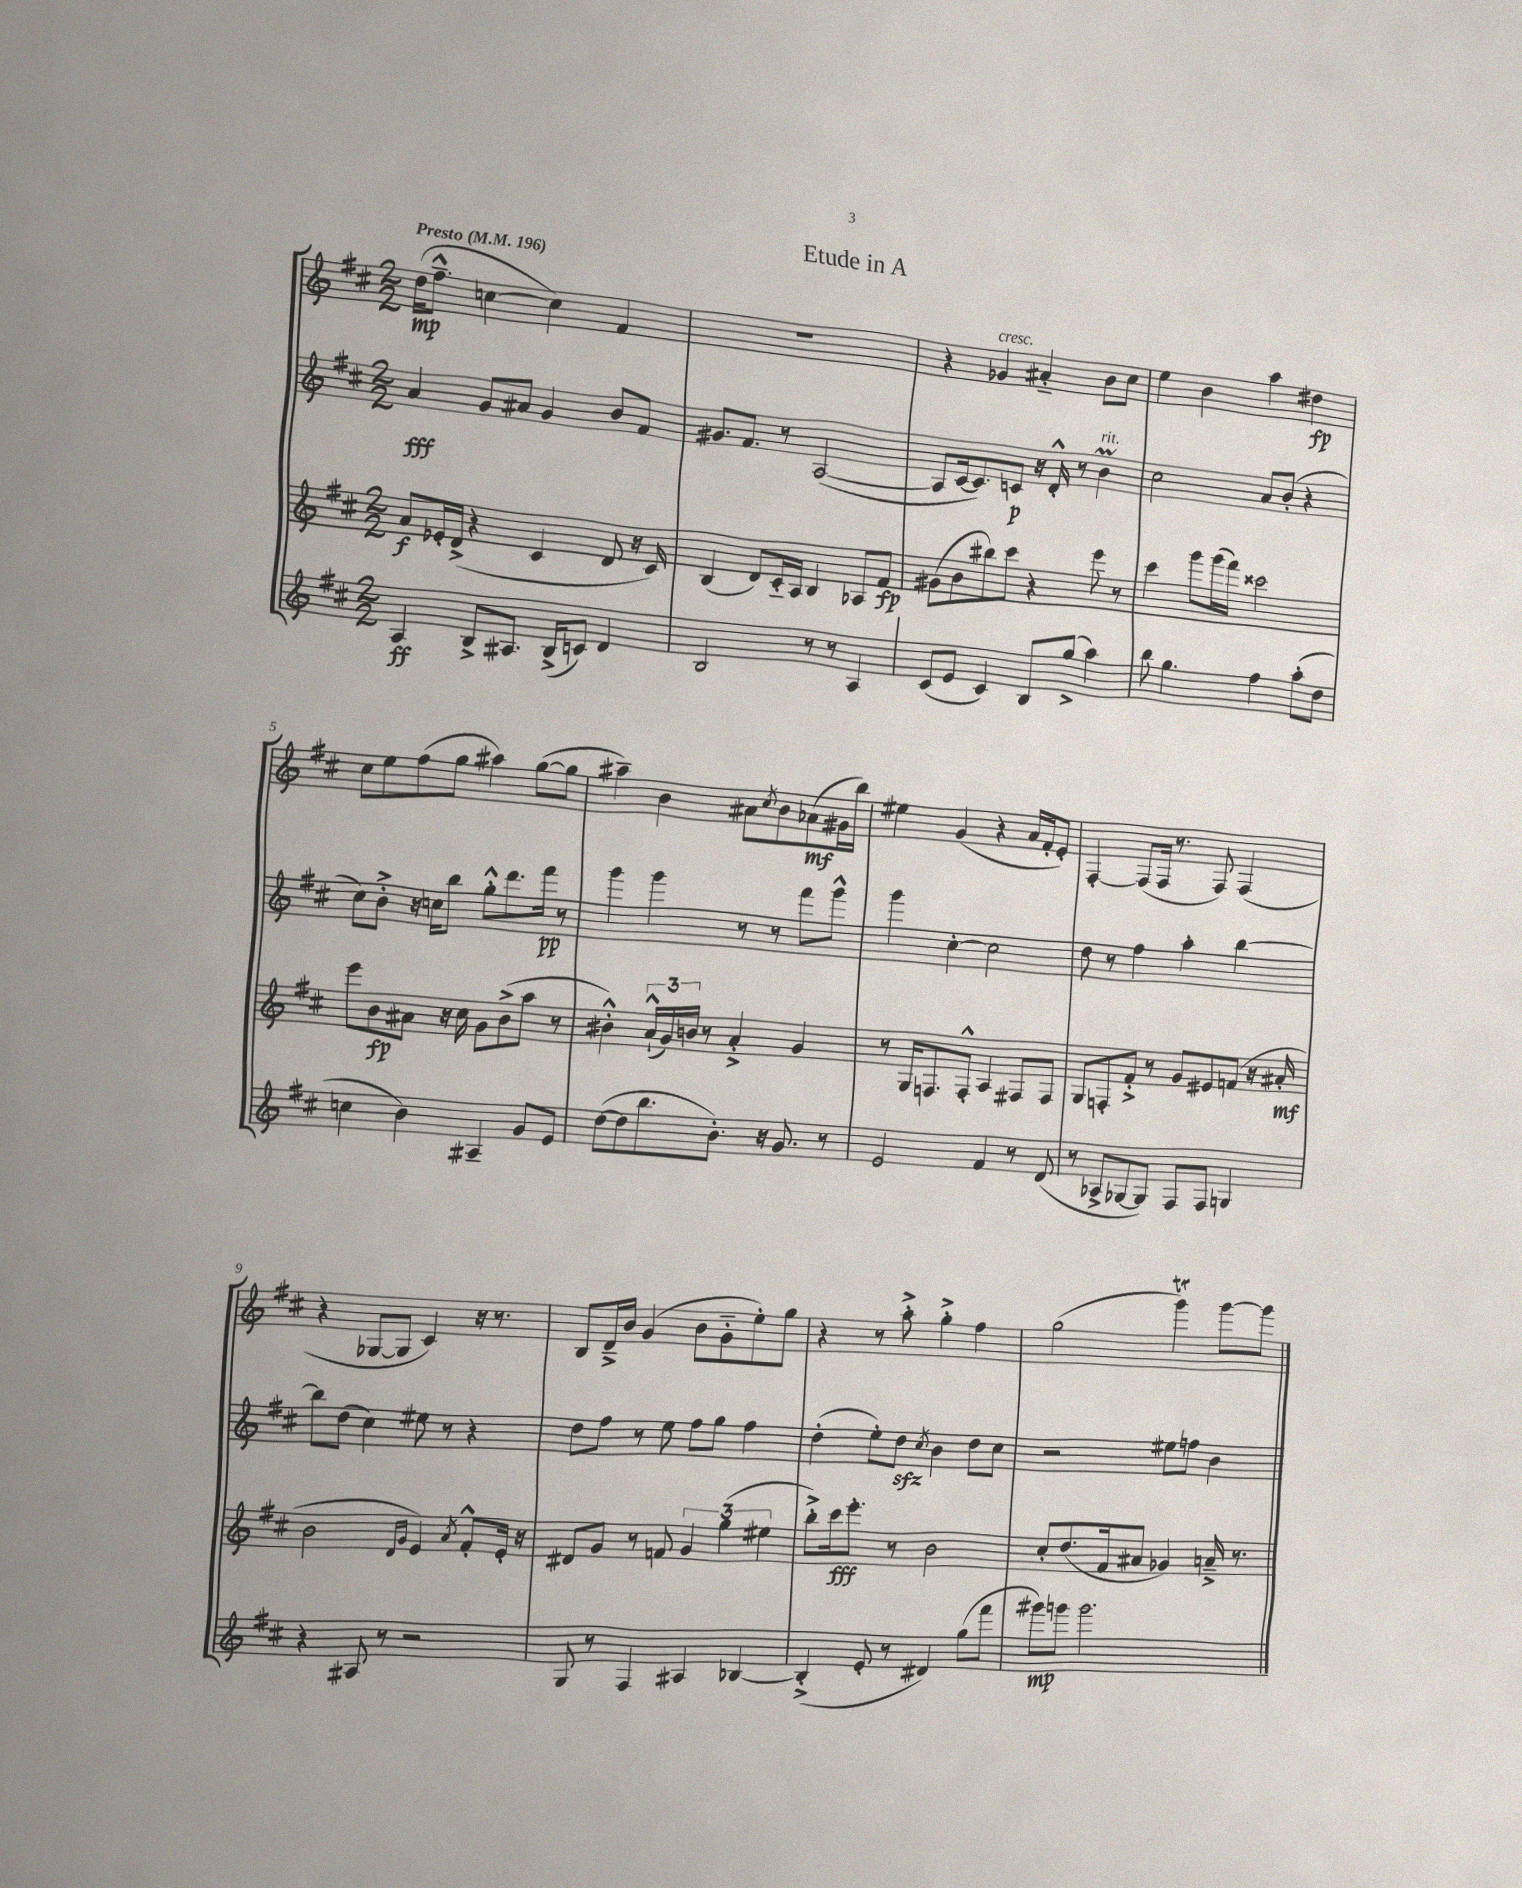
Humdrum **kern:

**kern	**kern	**kern	**kern
*staff4	*staff3	*staff2	*staff1
*clefG2	*clefG2	*clefG2	*clefG2
*k[f#c#]	*k[f#c#]	*k[f#c#]	*k[f#c#]
*M2/2	*M2/2	*M2/2	*M2/2
*MM196	*MM196	*MM196	*MM196
4A	8a	4a	(16dd
.	.	.	8.ff#~^^
.	16e-'	.	.
.	(16d^	.	.
8B^	4r	8g	[4cc
8.A#	.	8a#	.
.	4c#	4g	4cc])
(16B^	.	.	.
8c)	.	.	.
4d	8d	8b	4f#
.	16r	8f#	.
.	16c#)	.	.
=	=	=	=
2B	(4B	8.g#	1r
.	.	8.f#	.
.	8d)	.	.
.	16c#'~	8r	.
.	16A	.	.
8r	4B	([2A	.
8r	.	.	.
4A	8A-	.	.
.	8f#	.	.
=	=	=	=
(8c#	(8g#	8A]	4r
8e	8b	[16c#	.
.	.	8.c#])	.
4c#)	8bb#)	.	4g-
.	8ccc#	8c	.
8B	4r	16r	4a#'~
.	.	16d'^^	.
(8gg^	.	8r	.
4aa)	8eee	4b	8b
.	8r	.	8cc#
=	=	=	=
8bb	4ccc#	2cc#	4ee
4.gg	.	.	.
.	8ggg	.	4b
.	(16ggg	.	.
.	16fff#)	.	.
4ff#	2ccc##	8a	4aa
.	.	(8b'	.
(8aa'	.	4r	4dd#
8dd	.	.	.
=	=	=	=
4cc	8eee	8cc#)	8cc#
.	8b	8b'^	8ee
4b)	8a#	16r	(8ff#
.	.	16cc	.
.	16r	8bb	8gg
.	16cc#	.	.
4A#~	8g	8gg'^^	4aa#)
.	(8b^	8.ddd	.
8g	8aa	.	([8gg
.	.	16fff#	.
8e	8r	8r	8gg]
=	=	=	=
([8dd	4b#'^^)	4ggg	4aa#~)
8dd]	.	.	.
8.bb	(24a`^^	4ggg	4b
.	24g)	.	.
.	24b	.	.
.	8r	.	.
8.b')	.	.	.
.	4a'^	8r	8a#
.	.	.	8qcc#
16r	.	8r	8b
8.g	.	.	.
.	4g	8fff#	(8a-
8r	.	8ggg^^	16g#
.	.	.	16bb)
=	=	=	=
2e	8r	4ggg	4ee#
.	16G	.	.
.	8.F	.	.
.	.	[4cc#'	(4g
.	8F'^^	.	.
4f#	4A	2cc#]	4r
8r	8F#	.	16a
.	.	.	16f#'
(8d	8F#	.	8e')
=	=	=	=
8r	8G	8dd	[4F#'
8A-^	8F'	8r	.
[8G-	8f#'^	4ff#	(8F#]
8G-])	8r	.	16F#
.	.	.	8.r
8F#	8g	4aa'	.
8F#	8e#	.	8F#)
4G	(8f	[4bb	(4F#
.	16r	.	.
.	16a#'	.	.
=	=	=	=
4r	2b	8bb]	4r
.	.	(8dd	.
8A#	.	4cc#)	[8G-
8r	.	.	8G-]
.	16qqd	.	.
.	16qqg	.	.
2r	4e)	8ee#	4c#)
.	.	8r	.
.	8qa	.	.
.	8f#'^^	4r	16r
.	.	.	8.r
.	16e'	.	.
.	16r	.	.
=	=	=	=
8G	8d#	8dd	8B
8r	8g	8ff#	16d~^
.	.	.	16b
4F#	8r	8r	(4g
.	8f	8ee	.
4A#	6g	8ff#	8b
.	.	8gg	8g'~
.	(6gg	.	.
[4B-	.	4ff#	8ee')
.	6ee#	.	.
.	.	.	8gg
=	=	=	=
(4B-'^]	8bb'^)	(4dd'	4r
.	16ccc#	.	.
.	8.eee'	.	.
8e'	.	8ee')	8r
8r	8r	8dd	8aa'^
.	.	8qcc#	.
4d#)	2b	4b	4gg'^
(8gg	.	8dd	4ff#
8fff#	.	8cc#	.
=	=	=	=
8ggg#)	8cc#'	2r	(2gg
8ggg	(8.dd	.	.
2.ggg	.	.	.
.	16f#	.	.
.	8a#	.	.
.	4g-)	8ee#	4ggg)
.	.	8ff	.
.	16a~^	4b	[8ggg
.	8.r	.	.
.	.	.	8ggg]
==	==	==	==
*-	*-	*-	*-
